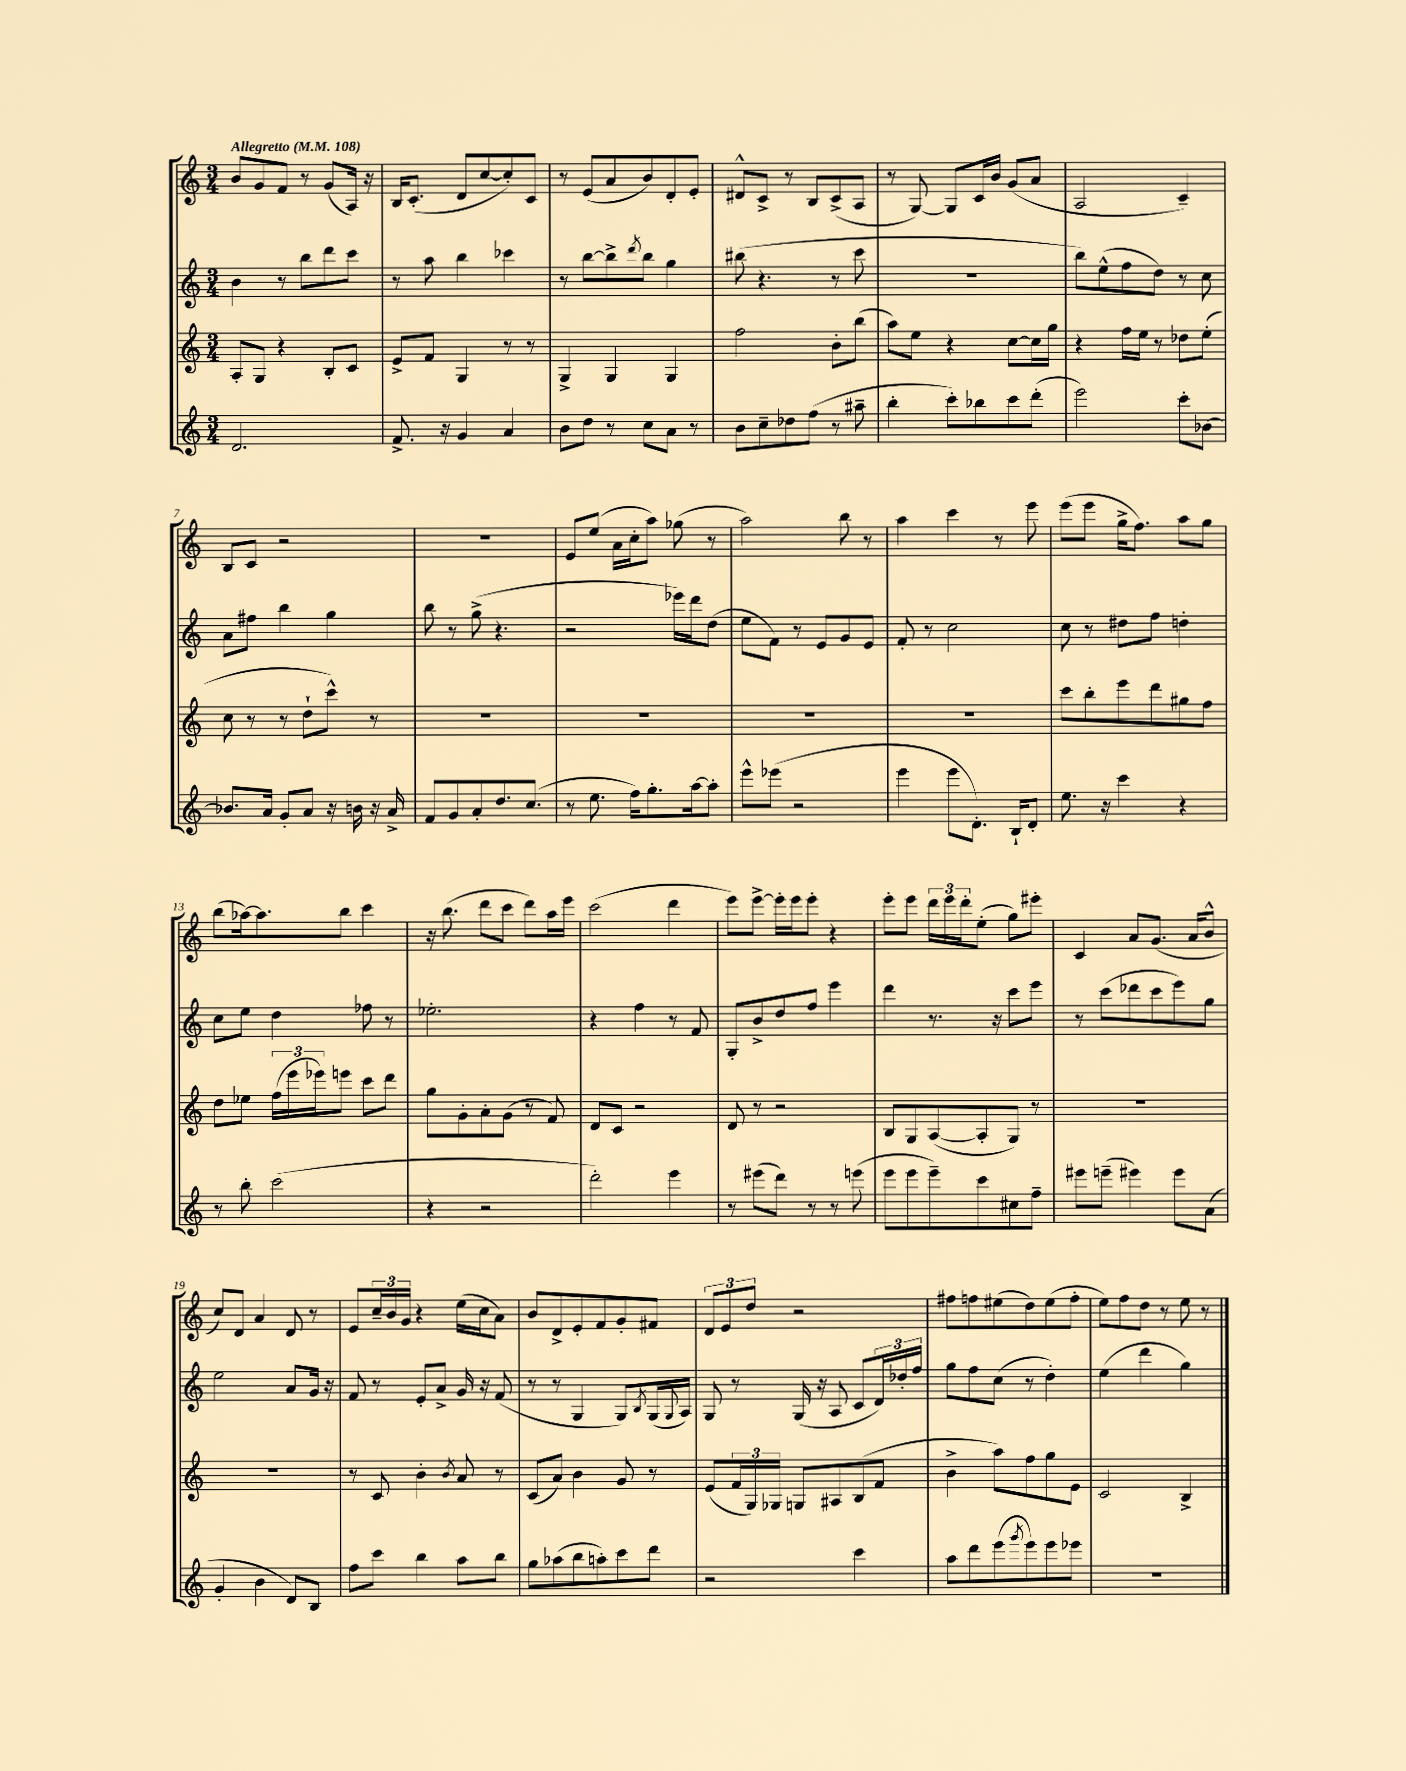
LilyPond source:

<<
\new StaffGroup <<
\new Staff = "s0" {
    \clef treble \key c \major \numericTimeSignature \time 3/4 \tempo "Allegretto" 4 = 108
    b'8 g'8 f'8 r8 g'8( a16) r16 |
    b16 c'8.-.( d'8 c''8~ c''8-.) c'8 |
    r8 e'8( a'8 b'8) d'8-. e'8-. |
    dis'8-^ c'8-> r8 b8 c'8->( a8 |
    r8 g8~) g8 c'16 b'16 g'8( a'8 |
    a2 c'4--) |
    b8 c'8 r2 |
    R2. |
    e'8 e''8( a'16 c''16-. a''8) ges''8( r8 |
    a''2) b''8 r8 |
    a''4 c'''4 r8 e'''8 |
    e'''8( e'''8 g''16-> f''8.) a''8 g''8 |
    b''8( aes''16~) aes''8. b''8 c'''4 |
    r16 b''8.( d'''8 c'''8 d'''8) a''16 e'''16 |
    c'''2( d'''4 |
    e'''8) e'''8~-> e'''16-. e'''16 e'''8-. r4 |
    e'''8-. e'''8 \tuplet 3/2 { d'''16 e'''16 d'''16-. } e''8-.( g''8) eis'''8-. |
    c'4 a'8 g'8.( a'16 b'8-^ |
    c''8) d'8 a'4 d'8 r8 |
    e'8 \tuplet 3/2 { c''16-- b'16 g'16 } r4 e''16( c''16 a'8) |
    b'8 d'8-> e'8-. f'8 g'8-. fis'8 |
    \tuplet 3/2 { d'8 e'8 d''8 } r2 |
    fis''8 f''8 eis''8( d''8) eis''8( f''8-. |
    e''8) f''8 d''8 r8 e''8 r8 \bar "|." |
}
\new Staff = "s1" {
    \clef treble \key c \major \numericTimeSignature \time 3/4
    b'4 r8 b''8 d'''8 c'''8 |
    r8 a''8 b''4 ces'''4 |
    r8 b''8~ b''8-> \acciaccatura { d'''8 } b''8 g''4 |
    bis''8( r4. r8 c'''8 |
    R2. |
    b''8) e''8-^( f''8 d''8) r8 c''8 |
    a'8 fis''8 b''4 g''4 |
    b''8 r8 g''8->( r4. |
    r2 ees'''16) d'''16 d''8( |
    e''8 f'8) r8 e'8 g'8 e'8 |
    f'8-. r8 c''2 |
    c''8 r8 dis''8 f''8 d''4-. |
    c''8 e''8 d''4 fes''8 r8 |
    ees''2.-. |
    r4 f''4 r8 f'8 |
    g8-. b'8-> d''8 f''8 e'''4 |
    d'''4 r8. r16 c'''8 e'''8 |
    r8 c'''8( des'''8 c'''8 e'''8) g''8 |
    e''2 a'8 g'16 r16 |
    f'8 r8 e'8-. a'8-> g'16 r16 f'8( |
    r8 r8 g4 g8) \acciaccatura { b8 } g16( \appoggiatura { g8 } a16) |
    g8 r8 g16( r16 a8 c'8 \tuplet 3/2 { d'16) des''16-. f''16 } |
    g''8 f''8 c''8( r8 d''4-.) |
    e''4( d'''4 g''4) \bar "|." |
}
\new Staff = "s2" {
    \clef treble \key c \major \numericTimeSignature \time 3/4
    a8-. g8 r4 b8-. c'8 |
    e'8-> f'8 g4 r8 r8 |
    g4-> g4 g4 |
    f''2 b'8-. b''8( |
    a''8) e''8 r4 c''8~ c''16 g''16 |
    r4 f''16 e''16 r8 des''8 e''8-.( |
    c''8 r8 r8 d''8-! c'''8-^) r8 |
    R2. |
    R2. |
    R2. |
    R2. |
    c'''8 b''8-. e'''8 d'''8 gis''8 f''8 |
    d''8 ees''8 \tuplet 3/2 { f''16( e'''16 ees'''16) } e'''8 c'''8 d'''8 |
    g''8 g'8-. a'8-. g'8( r8 f'8) |
    d'8 c'8 r2 |
    d'8 r8 r2 |
    b8 g8 a8~( a8-. g8) r8 |
    R2. |
    R2. |
    r8 c'8 b'4-. \acciaccatura { b'8 } a'8 r8 |
    c'8( a'8) b'4 g'8 r8 |
    e'8( \tuplet 3/2 { f'16 g16) ges16 } g8 ais8 b8( f'8 |
    b'4-> a''8) f''8 g''8 e'8 |
    c'2 b4-> \bar "|." |
}
\new Staff = "s3" {
    \clef treble \key c \major \numericTimeSignature \time 3/4
    d'2. |
    f'8.-> r16 g'4 a'4 |
    b'8 d''8 r8 c''8 a'8 r8 |
    b'8 c''8-- des''8 f''8( r8 ais''8-- |
    b''4-. c'''8-.) bes''8 c'''8 d'''8-.( |
    e'''2) c'''8-. bes'8~ |
    bes'8. a'16 g'8-. a'8 r16 b'16 r16 a'16-> |
    f'8 g'8 a'8-. d''8. c''8.( |
    r8 e''8. f''16) g''8.-. a''16~ a''8-. |
    e'''8-^ ees'''8( r2 |
    e'''4 e'''8 d'8.-.) b16-! d'8-. |
    e''8. r16 c'''4 r4 |
    r8 b''8-. c'''2( |
    r4 r2 |
    d'''2-.) e'''4 |
    r8 eis'''8( d'''8) r8 r8 e'''8( |
    e'''8 e'''8 e'''8--) c'''8 cis''8 f''8-- |
    eis'''8 e'''8--( eis'''4) eis'''8 a'8( |
    g'4-. b'4 d'8) b8 |
    f''8 c'''8 b''4 a''8 b''8 |
    g''8 aes''8( b''8 a''8-.) c'''8 d'''8 |
    r2 c'''4 |
    a''8 d'''8 e'''8( \acciaccatura { g'''8 } e'''8) e'''8 ees'''8 |
    R2. \bar "|." |
}
>>
>>
